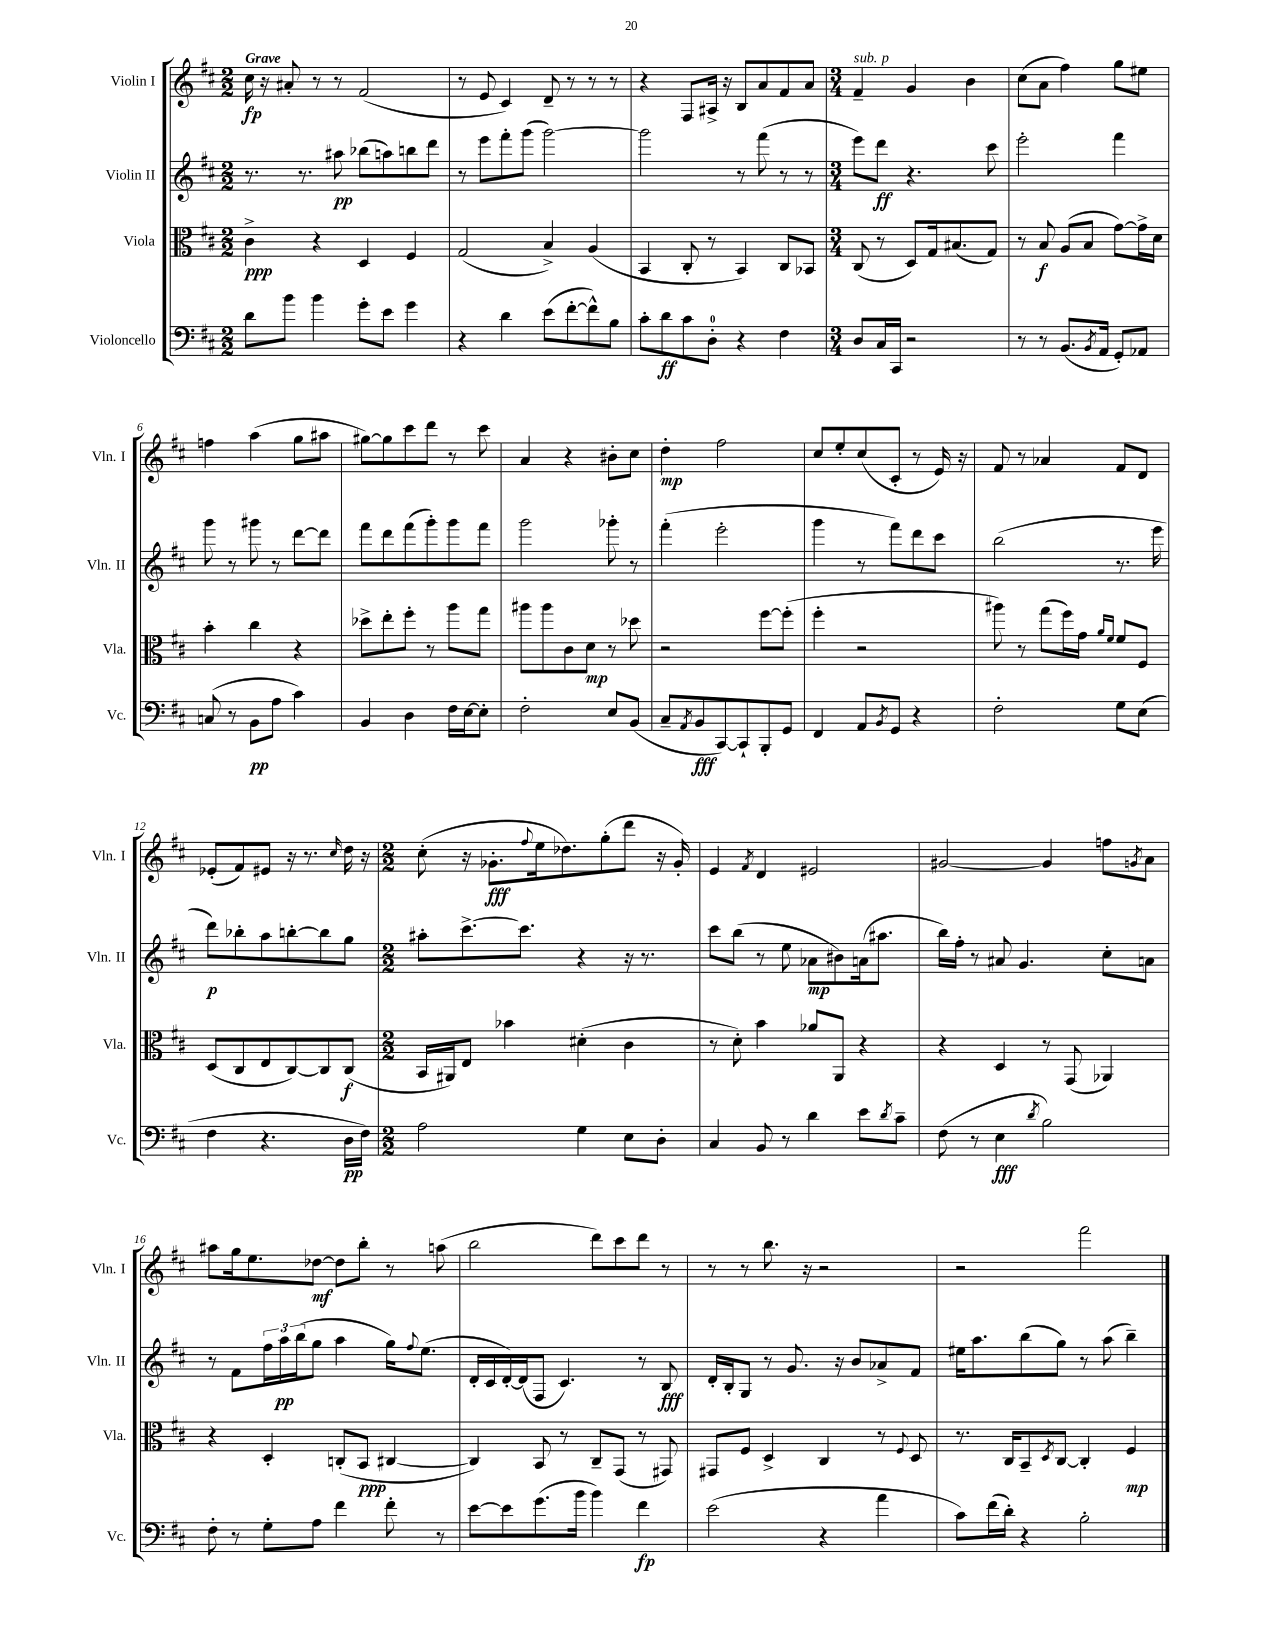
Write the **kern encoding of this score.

**kern	**kern	**kern	**kern
*staff4	*staff3	*staff2	*staff1
*clefF4	*clefC3	*clefG2	*clefG2
*k[f#c#]	*k[f#c#]	*k[f#c#]	*k[f#c#]
*M2/2	*M2/2	*M2/2	*M2/2
8d	4c#^	8.r	16cc#
.	.	.	16r
8b	.	.	8a#'
.	.	8.r	.
4b	4r	.	8r
.	.	8aa#	8r
8g'	4D	(8bb-	(2f#
8e	.	8aa)	.
4g	4F#	8bb	.
.	.	8ddd	.
=	=	=	=
4r	(2G	8r	8r
.	.	8eee	8e
4d	.	8fff#'	4c#)
.	.	(8ggg	.
(8e	4B^)	[2ggg)	8d~
[8f#'	.	.	8r
8f#^^])	(4A	.	8r
8B	.	.	8r
=	=	=	=
8c#'	4BB	2ggg]	4r
8d	.	.	.
8c#	8C#'	.	8F#
8D'	8r	.	16A#^
.	.	.	16r
4r	4BB)	8r	8B
.	.	(8fff#	8a
4F#	8C#	8r	8f#
.	8BB-	8r	8a
=	=	=	=
*M3/4	*M3/4	*M3/4	*M3/4
8D	(8C#	8eee)	4f#~
16C#	8r	8ddd	.
16CC#	.	.	.
2r	8D)	4.r	4g
.	16G	.	.
.	(8.B#	.	.
.	.	.	4b
.	8G)	8ccc#	.
=	=	=	=
8r	8r	2eee'	(8cc#
8r	8B	.	8a
(8.BB	(8A	.	4ff#)
.	8B	.	.
8qBB	.	.	.
16AA	.	.	.
8GG')	[8g)	4fff#	8gg
8AA-	16g^]	.	8ee#
.	16d	.	.
=	=	=	=
(8C	4b'	8ggg	4ff
8r	.	8r	.
8BB	4cc#	8ggg#	(4aa
8A	.	8r	.
4c#)	4r	[8ddd	8gg
.	.	8ddd]	8aa#
=	=	=	=
4BB	8dd-^	8fff#	[8gg#)
.	8ee'	8ddd	8gg#]
4D	8ff#'	(8fff#	8ccc#
.	8r	8ggg')	8ddd
16F#	8aa	8ggg	8r
[16E	.	.	.
8E']	8gg	8fff#	8ccc#
=	=	=	=
2F#'	8aa#	2ggg	4a
.	8aa#	.	.
.	8c#	.	4r
.	8d	.	.
8E	8r	8ggg-'	8b#'
(8BB	8dd-	8r	8cc#
=	=	=	=
8C#~	2r	(4fff#'	4dd'
8qAA	.	.	.
8BB	.	.	.
[8CC#)	.	2eee'	2ff#
8CC#`]	.	.	.
8BBB'	[8ff#	.	.
8GG	(8ff#']	.	.
=	=	=	=
4FF#	4ff#'	4ggg	8cc#
.	.	.	8ee'
8AA	2r	8r	(8cc#
8qBB	.	.	.
8GG	.	8fff#)	8c#'
4r	.	8ddd	8r
.	.	8ccc#	16e)
.	.	.	16r
=	=	=	=
2F#'	8aa#)	(2bb	8f#
.	8r	.	8r
.	(8gg	.	4a-
.	16ff#)	.	.
.	16g	.	.
.	16qqa	.	.
.	16qqf#	.	.
8G	8f#	8.r	8f#
(8E	8F#	.	8d
.	.	16eee	.
=	=	=	=
4F#	(8D	8ddd)	(8e-'
.	8C#	8bb-'	8f#)
4.r	8E	8aa	8e#
.	[8C#)	[8bb'	16r
.	.	.	8.r
.	8C#]	8bb]	.
.	.	.	16qqcc#
16D	(8C#	8gg	16dd
16F#)	.	.	16r
=	=	=	=
*M2/2	*M2/2	*M2/2	*M2/2
2A	16BB	8aa#'	(8cc#'
.	16AA#)	.	.
.	8E	[8.ccc#^	16r
.	.	.	8.g-'
.	4b-	.	.
.	.	8.ccc#]	.
.	.	.	8qqff#
.	.	.	16ee
.	.	.	8.dd-)
4G	(4d#'	4r	.
.	.	.	(8gg'
8E	4c#	16r	8ddd
.	.	8.r	.
8D'	.	.	16r
.	.	.	16g-')
=	=	=	=
4C#	8r	8ccc#	4e
.	8d')	(8bb	.
.	.	.	8qf#
8BB	4b	8r	4d
8r	.	8ee	.
4d	8a-	8a-	2e#
.	8AA	8b#)	.
8e	4r	(16a	.
.	.	8.aa#	.
8qd	.	.	.
8c#~	.	.	.
=	=	=	=
(8F#	4r	16bb)	[2g#
.	.	16ff#'	.
8r	.	8r	.
4E	4D	8a#	.
.	.	4.g	.
8qd	.	.	.
2B)	8r	.	4g#]
.	(8GG	.	.
.	4AA-)	8cc#'	8ff
.	.	.	8qg
.	.	8a	8a
=	=	=	=
8F#'	4r	8r	8aa#
8r	.	8f#	16gg
.	.	.	8.ee
8G'	4D'	24ff#	.
.	.	24aa	.
.	.	(24bb	.
8A	.	8gg	[8dd-
4f#	(8C'	4aa	8dd-]
.	8BB	.	8bb'
8f#'	[4C#	16gg)	8r
.	.	8qqff#	.
.	.	(8.ee	.
8r	.	.	(8aa
=	=	=	=
[8e	4C#])	16d'	2bb
.	.	16c#	.
8e]	.	[16d')	.
.	.	(16d]	.
(8.g	8BB	8F#	.
.	8r	4.c#)	.
16b	.	.	.
4b)	8C#~	.	8ddd)
.	(8GG	.	8ccc#
4f#	8r	8r	8ddd
.	8GG#)	8B	8r
=	=	=	=
(2e	8GG#	16d'	8r
.	.	16B'	.
.	8F#	8G	8r
.	4D^	8r	8.bb
.	.	8.g	.
.	.	.	16r
4r	4C#	.	2r
.	.	16r	.
.	.	8b	.
4a	8r	8a-^	.
.	8qqF#	.	.
.	8D	8f#	.
=	=	=	=
8c#)	8.r	16ee#	2r
.	.	8.aa	.
(16f#	.	.	.
16d')	16C#	.	.
4r	8BB~	(8bb	.
.	8qD	.	.
.	[8C#	8gg)	.
2B'	4C#']	8r	2fff#
.	.	(8aa	.
.	4F#	4bb~)	.
==	==	==	==
*-	*-	*-	*-
